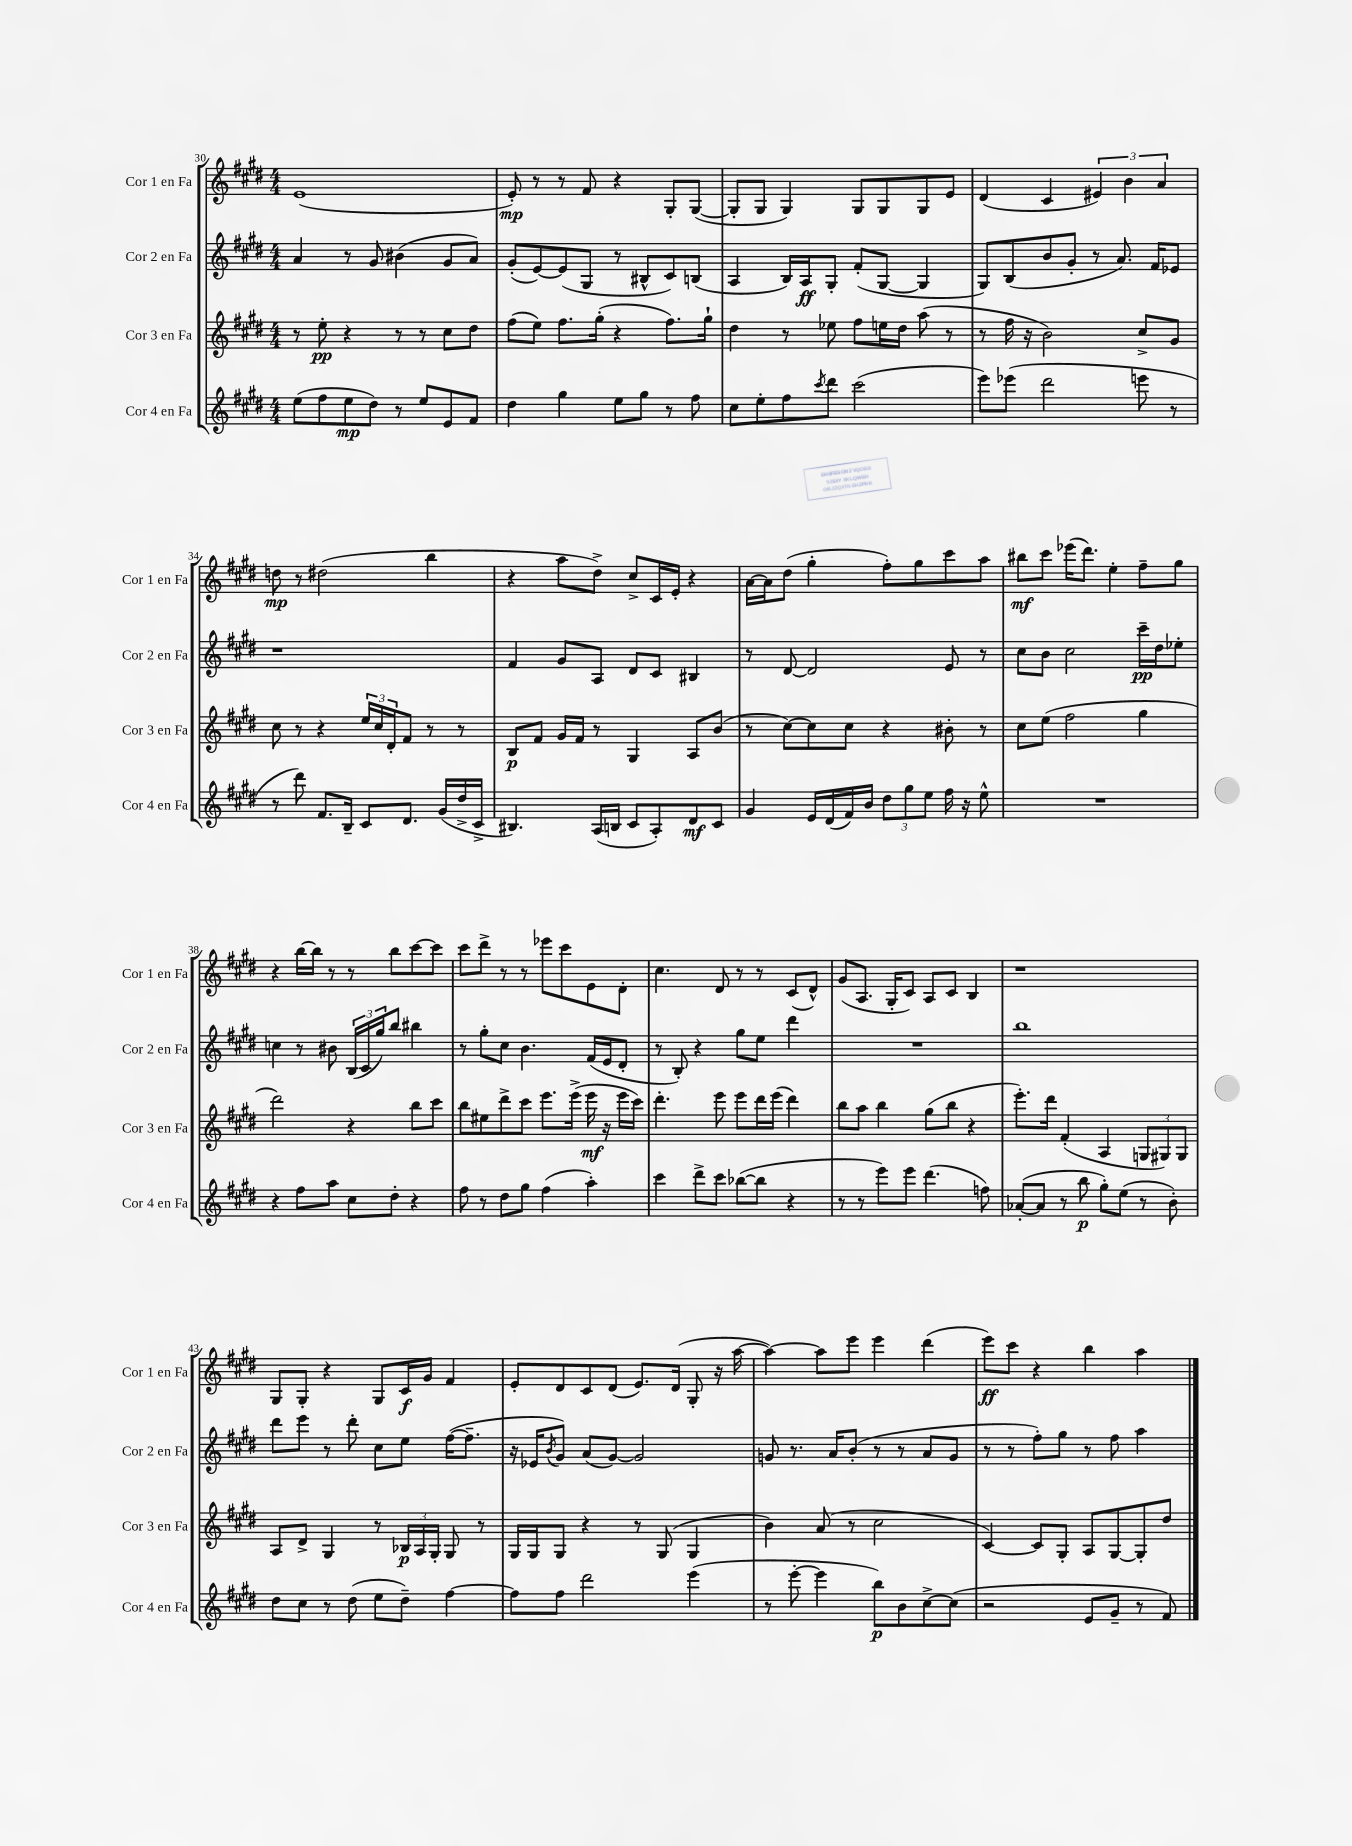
<<
\new StaffGroup <<
\new Staff = "s0" \with { instrumentName = "Cor 1 en Fa" shortInstrumentName = "Cor 1 en Fa" } {
    \clef treble \key e \major \numericTimeSignature \time 4/4
    e'1( |
    e'8-.\mp) r8 r8 fis'8 r4 gis8-. gis8~( |
    gis8-. gis8 gis4) gis8 gis8 gis8 e'8 |
    dis'4( cis'4 \tuplet 3/2 { eis'4) b'4 a'4 } |
    d''8\mp r8 dis''2( b''4 |
    r4 a''8 dis''8->) cis''8-> cis'16 e'16-. r4 |
    a'16~ a'16 dis''8( gis''4-. fis''8-.) gis''8 cis'''8 a''8 |
    bis''8\mf cis'''8 ees'''16( dis'''8.) e''4-. fis''8-- gis''8 |
    r4 b''16~ b''16 r8 r8 b''8 cis'''8~ cis'''8 |
    cis'''8 dis'''8-> r8 r8 ees'''8 cis'''8 e'8 dis'8-. |
    cis''4. dis'8 r8 r8 cis'8( dis'8-^) |
    gis'8( a8. gis16-. cis'8) a8 cis'8 b4 |
    r1 |
    gis8 gis8-. r4 gis8 cis'16\f gis'16 fis'4 |
    e'8-. dis'8 cis'8 dis'8( e'8.) dis'16( gis8-. r16 a''16~ |
    a''4~) a''8 e'''8 e'''4 dis'''4( |
    e'''8\ff) cis'''8 r4 b''4 a''4 \bar "|." |
}
\new Staff = "s1" \with { instrumentName = "Cor 2 en Fa" shortInstrumentName = "Cor 2 en Fa" } {
    \clef treble \key e \major \numericTimeSignature \time 4/4
    a'4 r8 gis'8 bis'4( gis'8 a'8) |
    gis'8-.( e'8~) e'8( gis8 r8 bis8-^ cis'8) b8( |
    a4 b16) a16\ff gis8-. fis'8-.( gis8~ gis4 |
    gis8) b8( b'8 gis'8-. r8 a'8.) fis'16 ees'8 |
    r1 |
    fis'4 gis'8 a8 dis'8 cis'8 bis4 |
    r8 dis'8~ dis'2 e'8 r8 |
    cis''8 b'8 cis''2 cis'''16--\pp dis''16 ees''8-. |
    c''4 r8 bis'8 \tuplet 3/2 { b16( cis'16 gis''16) } b''8 bis''4 |
    r8 gis''8-. cis''8 b'4. fis'16( e'16 dis'8-. |
    r8 b8-.) r4 gis''8 e''8 dis'''4 |
    R1 |
    b''1 |
    dis'''8 e'''8 r8 dis'''8-. cis''8 e''8 fis''16~( fis''8.-- |
    r16 ees'16 \acciaccatura { b'8 } gis'8) a'8( gis'8~) gis'2 |
    g'8 r8. a'16 b'8-.( r8 r8 a'8 g'8 |
    r8 r8 fis''8-.) gis''8 r8 fis''8 a''4 \bar "|." |
}
\new Staff = "s2" \with { instrumentName = "Cor 3 en Fa" shortInstrumentName = "Cor 3 en Fa" } {
    \clef treble \key e \major \numericTimeSignature \time 4/4
    r8 e''8-.\pp r4 r8 r8 cis''8 dis''8 |
    fis''8( e''8) fis''8. gis''16-.( r4 fis''8.) gis''16-! |
    dis''4 r8 ees''8 fis''8 e''16 dis''16 a''8( r8 |
    r8 fis''16 r16 b'2) cis''8-> gis'8 |
    cis''8 r8 r4 \tuplet 3/2 { e''16 cis''16 dis'16-. } fis'8 r8 r8 |
    b8\p fis'8 gis'16 fis'16 r8 gis4 a8 b'8( |
    r8 cis''8~) cis''8 cis''8 r4 bis'8-. r8 |
    cis''8 e''8( fis''2 gis''4 |
    dis'''2) r4 b''8 cis'''8 |
    b''8 eis''8 dis'''8-> cis'''8 e'''8. e'''16->( e'''16\mf r16 e'''16 cis'''16) |
    dis'''4.-. e'''8 e'''8 dis'''16 e'''16( dis'''4) |
    b''8 a''8 b''4 gis''8( b''8 r4 |
    e'''8.-.) dis'''16 fis'4-.( a4 \tuplet 3/2 { g8 gis8) gis8 } |
    a8 dis'8-> gis4 r8 \tuplet 3/2 { bes16\p a16 gis16-. } gis8 r8 |
    gis16 gis16 gis8 r4 r8 gis8( gis4 |
    b'4) a'8( r8 cis''2 |
    cis'4~) cis'8 gis8-. a8 gis8~ gis8-. dis''8 \bar "|." |
}
\new Staff = "s3" \with { instrumentName = "Cor 4 en Fa" shortInstrumentName = "Cor 4 en Fa" } {
    \clef treble \key e \major \numericTimeSignature \time 4/4
    e''8( fis''8 e''8\mp dis''8) r8 e''8 e'8 fis'8 |
    dis''4 gis''4 e''8 gis''8 r8 fis''8 |
    cis''8 e''8-. fis''8 \acciaccatura { cis'''8 } dis'''8 cis'''2( |
    e'''8) ees'''8( dis'''2 e'''8 r8 |
    r8 dis'''8) fis'8. b16-- cis'8 dis'8. gis'16( dis''16-> cis'16-> |
    bis4.) a16( b16 cis'8 a8-.) dis'8\mf cis'8 |
    gis'4 e'16 dis'16( fis'16) b'16 \tuplet 3/2 { dis''8 gis''8 e''8 } fis''16 r16 e''8-^ |
    R1 |
    r4 fis''8 a''8 cis''8 dis''8-. r4 |
    fis''8 r8 dis''8 gis''8 fis''4( a''4-.) |
    cis'''4 dis'''8-> cis'''8 bes''8~( bes''8 r4 |
    r8 r8 e'''8) e'''8 dis'''4.( f''8) |
    aes'8~-.( aes'8 r8 b''8\p gis''8-.) e''8( r8 b'8-.) |
    dis''8 cis''8 r8 dis''8( e''8 dis''8--) fis''4~ |
    fis''8 fis''8 dis'''2 e'''4( |
    r8 e'''8~-. e'''4 b''8\p) b'8 cis''8~-> cis''8( |
    r2 e'8 gis'8-- r8 fis'8) \bar "|." |
}
>>
>>
\layout { \context { \Score currentBarNumber = #30 } }
